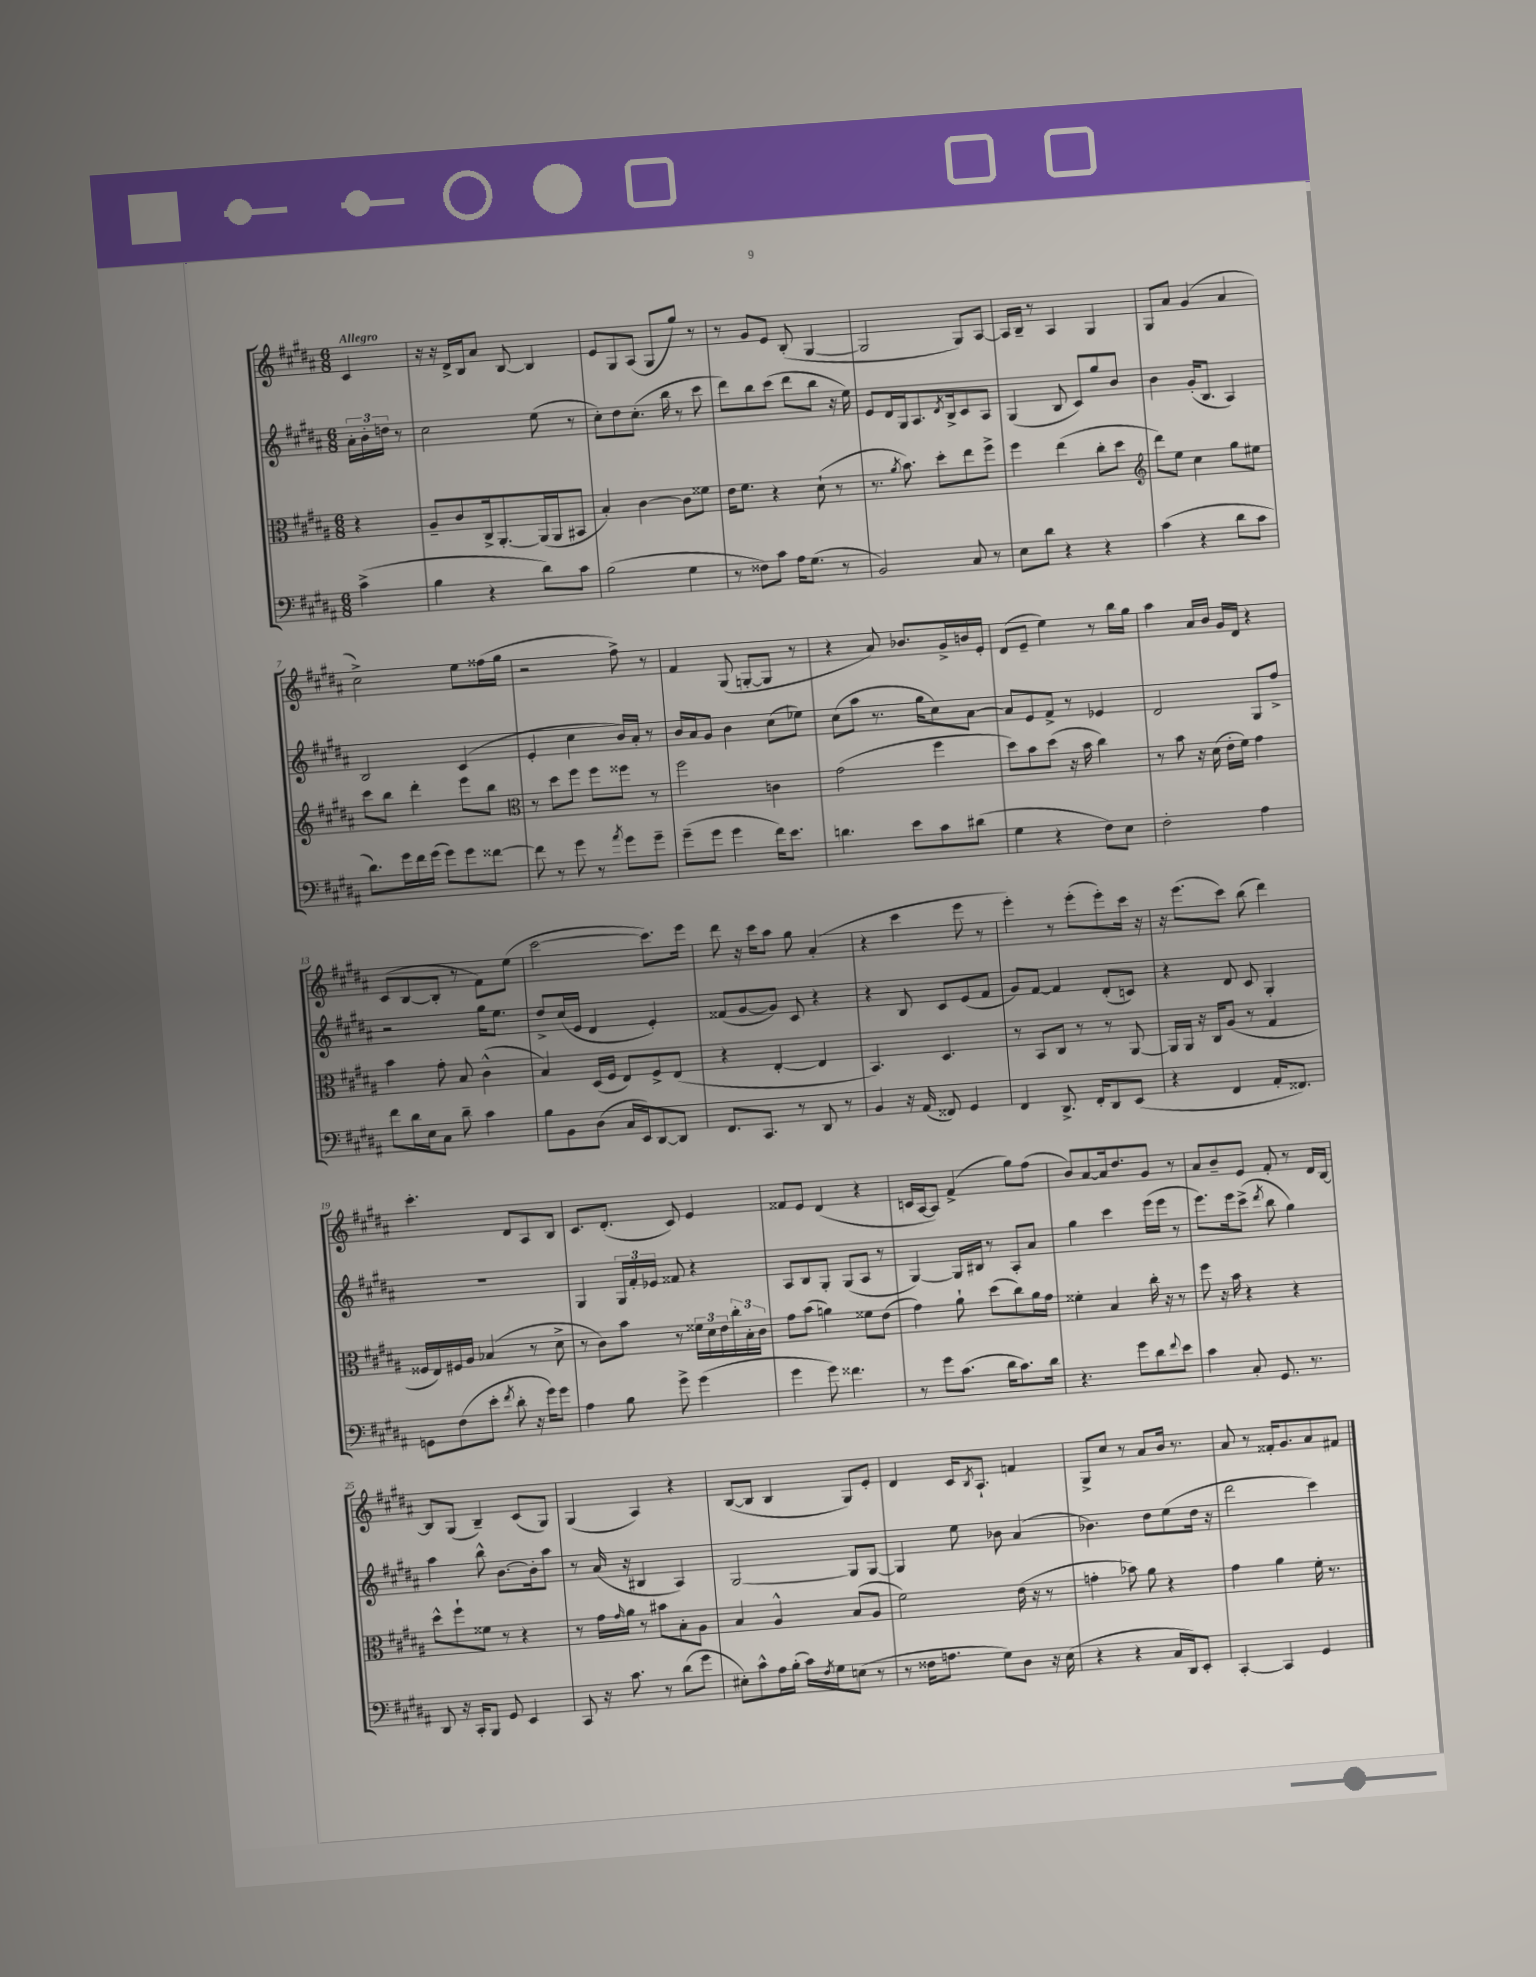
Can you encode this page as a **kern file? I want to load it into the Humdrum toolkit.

**kern	**kern	**kern	**kern
*part4	*part3	*part2	*part1
*staff4	*staff3	*staff2	*staff1
*clefF4	*clefC3	*clefG2	*clefG2
*k[f#c#g#d#a#]	*k[f#c#g#d#a#]	*k[f#c#g#d#a#]	*k[f#c#g#d#a#]
*M6/8	*M6/8	*M6/8	*M6/8
=	=	=	=
!	!	!	!LO:TX:a:B:t=Allegro
(4c#^\	4r	24a#'\LL	4c#/
.	.	24b'\	.
.	.	24ddn\JJ	.
.	.	8r	.
=1	=1	=1	=1
4B\	8A#~/L	2cc#\	16r
.	.	.	16r
.	8c#/	.	16d#^/LL
.	.	.	16B/J
4r	16C#^/k	.	8a#/J
.	[8.AA#'/	.	.
.	.	.	[8B/
8d#\L)	(16AA#/L]	(8ee\	4B/]
.	16AA#/J	.	.
8c#\J	8BB#X/J	8r	.
=2	=2	=2	=2
(2B\	4B'/)	8cc#'\L)	8e/L
.	.	8dd#\	8G#/
.	[4c#\	(8.cc#'\J	(8A#/J
.	.	.	8G#/L
.	.	16bb\	.
4G#\	8c#\L]	8r	8gg#/J)
.	8f##X\J	8ccc#\	8r
=3	=3	=3	=3
8r	16e\KL	8ddd#\L)	8r
.	8.f#\J	.	.
8F##X\L)	.	8bb\	8g#/L
8c#\J	4r	(8ccc#\J	8e/J
16A#\KL	.	8ddd#\L	(8B'/
(8.G#\J	.	.	.
.	(8d#`\	8bb\J	[4G#/
8r	8r	16r	.
.	.	16ee\)	.
=4	=4	=4	=4
2BB/)	8.r	8e/L	2G#/]
.	.	16d#/L	.
.	8qa#/	.	.
.	8.b\)	16G#/J	.
.	.	8.A#/	.
.	8dd#'\L	.	.
.	.	8qd#/	.
.	.	16B^/k	.
8C#/	8ee\	8c#/	8G#/L)
8r	8ff#^\J	8A#/J	[8A#/J
=5	=5	=5	=5
8E\L	4ff#\	(4G#/	16A#/LL]
.	.	.	16B~/JJ
8d#\J	.	.	8r
4r	(4ee\	8B/	4A#/
.	.	8c#/L)	.
4r	8cc#'\L	8gg#/	4G#/
.	8dd#\J	8b/J	.
=6	=6	=6	=6
*	*clefG2	*	*
(4c#\	8ddd#\L)	4b\	8G#/L
.	8ee\J	.	8a#/J
4r	4cc#\	(16g#'/KL	(4g#/
.	.	8.B/J	.
8d#\L	8gg#\L	4A#/)	4a#/
8c#\J	8ee#X\J	.	.
!!LO:LB:g=z
=7	=7	=7	=7
8.d#\L)	8ccc#\L	2B/	2cc#^\)
.	8bb\J	.	.
16g#\L	.	.	.
16f#\	4ddd#'\	.	.
(16g#\JJ	.	.	.
8g#\L)	.	.	.
8g#\	8eee\L	(4c#/	8ee\L
[8f##X\J	8bb\J	.	(16ff##X\L
.	.	.	16gg#\JJ
=8	=8	=8	=8
*	*clefC3	*	*
8f##\]	8r	4e'/	2r
8r	8dd#\L	.	.
8g#\	8ff#\J	4cc#\	.
8r	8ff#\L	.	.
8qa#/	.	.	.
8g#\L	8ff##X\J	16b/LL)	8ff#^\)
.	.	16a#'/JJ	.
8g#~\J	8r	8r	8r
=9	=9	=9	=9
(8g#~\L	2ff#\	16b/LL	4f#/
.	.	16a#/J	.
8g#\J	.	8g#/J	.
4g#\	.	4b\	(8G#/
.	.	.	[8Gn'/L
16f#\KL)	4cn\	(8cc#\L	8G/J]
8.e\J	.	.	.
.	.	8ee-X\J)	8r
=10	=10	=10	=10
4.dn\	(2g#\	(8cc#\L	4r
.	.	8aa#\J	.
.	.	8.r	8a#/)
8e\L	.	.	8.b-X/L
.	.	16gg#\KL	.
8c#\	4ff#\	8cc#\)	.
.	.	.	16g#^/L
(8d#X\J	.	[8a#\J	16bn/
.	.	.	16e'/JJ
=11	=11	=11	=11
4G#\	8dd#\L)	8a#/L]	(8d#/L
.	8b\	8e/	8e~/J
4r	(8dd#\J	8f#^/J	4ee\)
.	16r	8r	.
.	16b\	.	.
8F#\L)	4cc#\)	4e-X/	8r
8E\J	.	.	16bb\LL
.	.	.	16gg#\JJ
=12	=12	=12	=12
2F#'\	8r	2d#/	4aa#\
.	8b\	.	.
.	16r	.	16a#/LL
.	(16d#\	.	16b/JJ
.	16e'\LL	.	16g#/LL
.	16f#\JJ)	.	16d#/JJ
4A#\	4g#\	8G#/L	4r
.	.	8ff#^/J	.
!!LO:LB:g=z
=13	=13	=13	=13
8f#\L	4b\	2r	(8c#/L
16d#\L	.	.	[8B/
16E\J	.	.	.
8C#\J	8g#'\	.	8B'/J]
8d#~\	8B/	.	8r
4c#\	(4c#^^\	16gg#\KL	8f#\L)
.	.	8.ee\J	.
.	.	.	(8ee\J
=14	=14	=14	=14
8B\L	4B/)	8dd#^/L	[2ccc#\
8BB\	.	(16cc#/L	.
.	.	16e/JJ	.
(8D#\J	(16D#/LL	4d#/	.
.	16F#/JJ	.	.
16C#/LL	8E/L)	.	.
16EE/J)	.	.	.
[8DD#/	8F#^/	4e'/)	8.ccc#\L])
8DD#/J]	(8E/J	.	.
.	.	.	16eee\Jk
=15	=15	=15	=15
8.FF#/L	4r	(8f##X/L	8ddd#\
.	.	[8g#/	16r
8.CC#/J	.	.	16ccc#\KL
.	[4E'/	8g#/J])	8aa#\J
8r	.	8c#/	8gg#\
8DD#/	4E/]	4r	(4a#'/
8r	.	.	.
=16	=16	=16	=16
4BB/	4.BB/)	4r	4r
16r	.	8B/	4ccc#\
(16AA#/	.	.	.
8FF##X/)	4.D#/	8c#/L	.
4GG#/	.	(8e/	8eee\
.	.	8f#/J	8r
=17	=17	=17	=17
4FF#/	8r	8g#/L)	4eee'\)
.	8BB/L	[8f#/J	.
8.DD#^/	8C#/J	4f#/]	8r
.	8r	.	(8eee'\L
16FF#'/KL	.	.	.
8DD#/	8r	(8d#'/L	8eee'\)
(8EE/J	[8AA#/	8cn/J)	16ccc#\Jk
.	.	.	16r
=18	=18	=18	=18
4r	16AA#/LL]	4r	16r
.	16AA#/JJ	.	(8.eee\L
.	16r	.	.
.	16C#/KL	.	.
4FF#/	(8A#/J	8d#/	8ccc#\J)
.	8r	8c#/	(8bb\
16AA#'/KL	4G#/	4G#'/	4ddd#\)
8.FF##X/J)	.	.	.
!!LO:LB:g=z
=19	=19	=19	=19
8GGn\L	16F##X/LL	2.r	4.ccc#'\
.	16E/)	.	.
(8F#\	16F#X/	.	.
.	16A#/JJ	.	.
8e'\J	(4B-X/	.	.
8qf#/	.	.	.
8d#'\	.	.	8d#/L
16r	8r	.	8A#/
16g#\KL)	.	.	.
8g#\J	8d#^\	.	8B/J
=20	=20	=20	=20
4A#\	8r	4G#/	8.c#/L
.	8c#\L)	.	.
.	.	.	(8.d#'/J
8B\	8b\J	24G#/LL	.
.	.	24f#'/	.
.	.	24e-X/JJ	.
8g#^\	8r	8f##X/	8c#/)
(4g#\	24f##X\LL	4r	4e/
.	24d#\	.	.
.	24e\	.	.
.	24cc#'\	.	.
.	24B'\	.	.
.	24c#\JJ	.	.
=21	=21	=21	=21
4g#\	8g#\L	8A#/L	8f##X/L
.	(8b\J	8B/	8e/J
8g#\)	4an\)	8G#'/J	(4d#/
4.f##X\	.	(8G#/L	.
.	8f##X\L	8A#/J	4r
.	(8e\J	8r	.
=22	=22	=22	=22
8r	4g#\)	[4G#/)	16cn/LL
.	.	.	[16A#/J
8g#\L	.	.	8A#/J])
(8.c#\J	8a#`\	16G#/LL]	(4f#^/
.	.	16B#X/JJ	.
.	(8dd#\L	8r	.
16d#\KL	.	.	.
8.c#\)	8cc#\)	8A#'/L	8gg#\L)
.	16a#\L	8a#/J	(8ff#\J
16d#\Jk	16g#\JJ	.	.
=23	=23	=23	=23
4.r	4f##X'\	4gg#\	8b/L)
.	.	.	[8a#/
.	4B/	4ccc#\	16a#/k]
.	.	.	8.dd#/
8g#\L	.	.	.
8d#\	16cc#'\	(16eee\LL	8g#/J
.	16r	16eee\JJ	.
8qqf#/	.	.	.
8e\J	8r	8r	8r
=24	=24	=24	=24
4c#\	8ff#\	8.eee\L)	8a#/L
.	16r	.	8b~/
.	16b\	16eee\k	.
8C#'/	4r	(8ccc#^\J	8e/J
.	.	8qddd#/	.
8.GG#/	.	8bb\	8f#'/
.	4r	4gg#\)	8r
8.r	.	.	.
.	.	.	16d#/LL
.	.	.	[16B/JJ
!!LO:LB:g=z
=25	=25	=25	=25
8DD#/	8dd#^^\L	4aa#\	8B/L]
16r	8ff#`\	.	(8G#/J
16CC#'/KL	.	.	.
8BBB/J	8f##X\J	8bb^^\	4B~/)
8GG#/	8r	[8.b\L	.
4EE/	4r	.	(8c#/L
.	.	16b'\k]	.
.	.	8aa#\J	8G#/J)
=26	=26	=26	=26
8CC#/	8r	8r	(4G#/
16r	16g#\LL	(16a#/	.
.	16qqg#/	.	.
8.c#\	16a#\JJ	16r	.
.	8r	4B#X/	4A#/)
8r	8b#X\L	.	.
(8d#\L	8B'\	4A#/)	4r
8g#\J	8A#\J	.	.
=27	=27	=27	=27
8E#X'\L)	4B/	[2G#/	([8B/L
8c#^^\	.	.	8B/J]
16A#\L	4A#^^/	.	4B/
(16B'\JJ	.	.	.
16c#\LL)	.	.	.
8qF#/	.	.	.
16G#\J	.	.	.
(8En\J	(8B/L	8G#/L]	8G#/L)
8r	8A#/J	[8G#/J	8e'/J
=28	=28	=28	=28
8r	2f#\)	4G#/]	4d#/
16F##X\KL	.	.	.
8.An\J	.	.	.
.	.	8ee\	16c#/KL
.	.	.	8qB/
.	.	.	8.A#`/J
8G#\L)	.	8b-X\	.
8D#\J	(16e\	(4a#/	4fn/
.	16r	.	.
16r	8r	.	.
(16E\	.	.	.
=29	=29	=29	=29
4r	4gn'\	4.b-X\)	8G#^/L
.	.	.	8cc#/J
4r	8b-X\)	.	8r
.	8a#\	8dd#\L	8a#/L
16C#/LL	4r	(8ee\	16b/Jk
16DD#/J)	.	.	8.r
8EE'/J	.	16dd#\Jk	.
.	.	16r	.
=30	=30	=30	=30
[4CC#'/	4g#\	2ddd#\	8a#/
.	.	.	8r
4CC#/]	4a#\	.	16f##X'/KL
.	.	.	8.g#/
4GG#/	16f#'\	4ccc#\)	8a#/
.	8.r	.	.
.	.	.	8f#X/J
==	==	==	==
*-	*-	*-	*-
